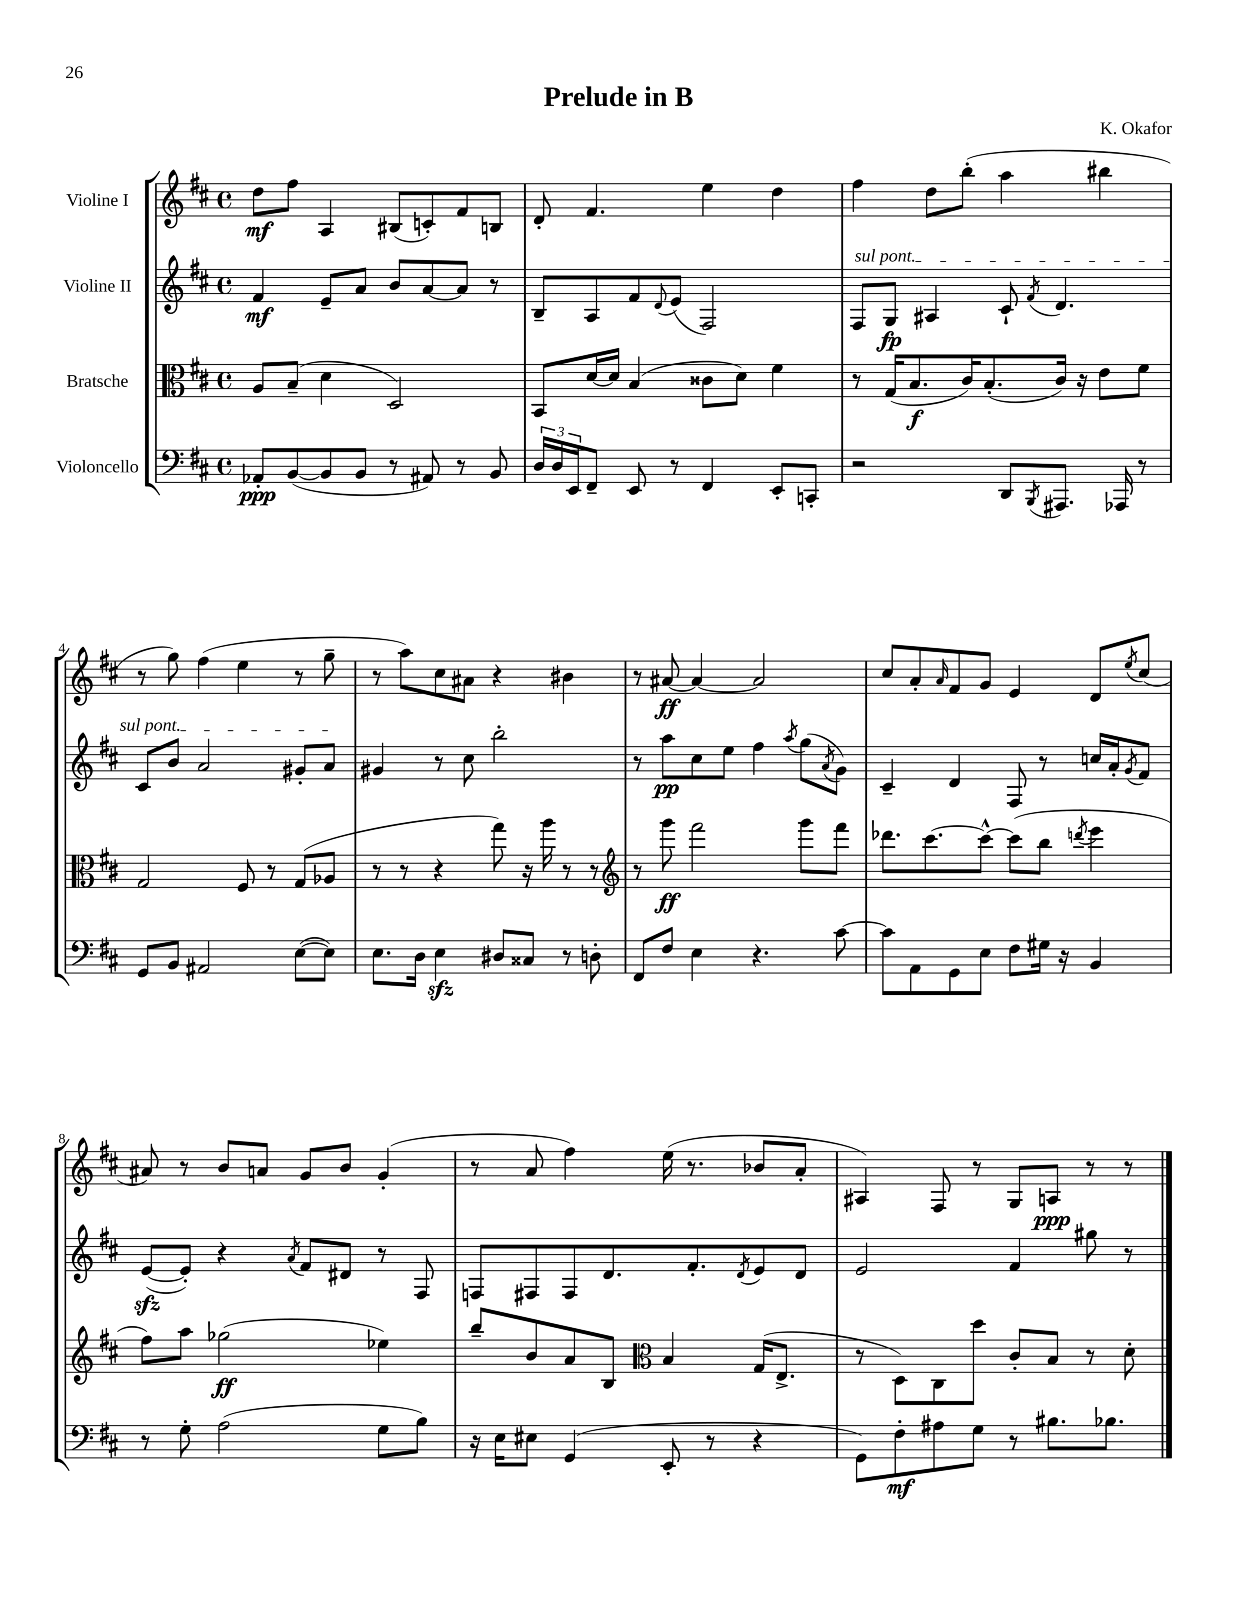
\header { title = "Prelude in B" composer = "K. Okafor" }
<<
\new StaffGroup <<
\new Staff = "s0" \with { instrumentName = "Violine I" } {
    \clef treble \key d \major \defaultTimeSignature \time 4/4
    d''8\mf fis''8 a4 bis8( c'8-.) fis'8 b8 |
    d'8-. fis'4. e''4 d''4 |
    fis''4 d''8 b''8-.( a''4 bis''4 |
    r8 g''8) fis''4( e''4 r8 g''8-- |
    r8 a''8) cis''8 ais'8 r4 bis'4 |
    r8 ais'8~\ff ais'4~ ais'2 |
    cis''8 a'8-. \grace { a'16 } fis'8 g'8 e'4 d'8 \acciaccatura { e''8 } cis''8( |
    ais'8) r8 b'8 a'8 g'8 b'8 g'4-.( |
    r8 a'8 fis''4) e''16( r8. bes'8 a'8-. |
    ais4) fis8 r8 g8 a8\ppp r8 r8 \bar "|." |
}
\new Staff = "s1" \with { instrumentName = "Violine II" } {
    \clef treble \key d \major \defaultTimeSignature \time 4/4
    fis'4\mf e'8-- a'8 b'8 a'8~ a'8 r8 |
    b8-- a8 fis'8 \appoggiatura { d'8 } e'8( fis2) |
    \once \override TextSpanner.bound-details.left.text = \markup { \italic "sul pont." } fis8\startTextSpan g8\fp ais4 cis'8-! \acciaccatura { fis'8 } d'4. |
    cis'8 b'8 a'2 gis'8-. a'8\stopTextSpan |
    gis'4 r8 cis''8 b''2-. |
    r8 a''8\pp cis''8 e''8 fis''4 \acciaccatura { a''8 } g''8( \acciaccatura { a'8 } g'8) |
    cis'4-- d'4 fis8 r8 c''16 a'16-. \acciaccatura { g'8 } fis'8 |
    e'8~\sfz( e'8-.) r4 \acciaccatura { a'8 } fis'8 dis'8 r8 fis8 |
    f8 fis8 fis8 d'8. fis'8.-. \acciaccatura { d'8 } e'8 d'8 |
    e'2 fis'4 gis''8 r8 \bar "|." |
}
\new Staff = "s2" \with { instrumentName = "Bratsche" } {
    \clef alto \key d \major \defaultTimeSignature \time 4/4
    a8 b8--( d'4 d2) |
    b,8 d'16~ d'16 b4( cisis'8 d'8) fis'4 |
    r8 g16( b8.\f cis'16) b8.-.( cis'16) r16 e'8 fis'8 |
    g2 fis8 r8 g8( aes8 |
    r8 r8 r4 g''8) r16 a''16 r8 r8 |
    \clef treble r8 g'''8\ff fis'''2 g'''8 fis'''8 |
    des'''8. cis'''8.~ cis'''8~-^ cis'''8( b''8 \acciaccatura { d'''8 } e'''4 |
    fis''8) a''8 ges''2\ff( ees''4) |
    b''8-- b'8 a'8 b8 \clef alto b4 g16( e8.-> |
    r8 d8) cis8 d''8 cis'8-. b8 r8 d'8-. \bar "|." |
}
\new Staff = "s3" \with { instrumentName = "Violoncello" } {
    \clef bass \key d \major \defaultTimeSignature \time 4/4
    aes,8-.\ppp b,8~( b,8 b,8 r8 ais,8) r8 b,8 |
    \tuplet 3/2 { d16 d16 e,16 } fis,8-- e,8 r8 fis,4 e,8-. c,8-. |
    r2 d,8 \acciaccatura { b,,8 } ais,,8. aes,,16 r8 |
    g,8 b,8 ais,2 e8~( e8) |
    e8. d16 e4\sfz dis8 cisis8 r8 d8-. |
    fis,8 fis8 e4 r4. cis'8~ |
    cis'8 a,8 g,8 e8 fis8 gis16 r16 b,4 |
    r8 g8-. a2( g8 b8) |
    r16 e16 eis8 g,4( e,8-. r8 r4 |
    g,8) fis8-.\mf ais8 g8 r8 bis8. bes8. \bar "|." |
}
>>
>>
